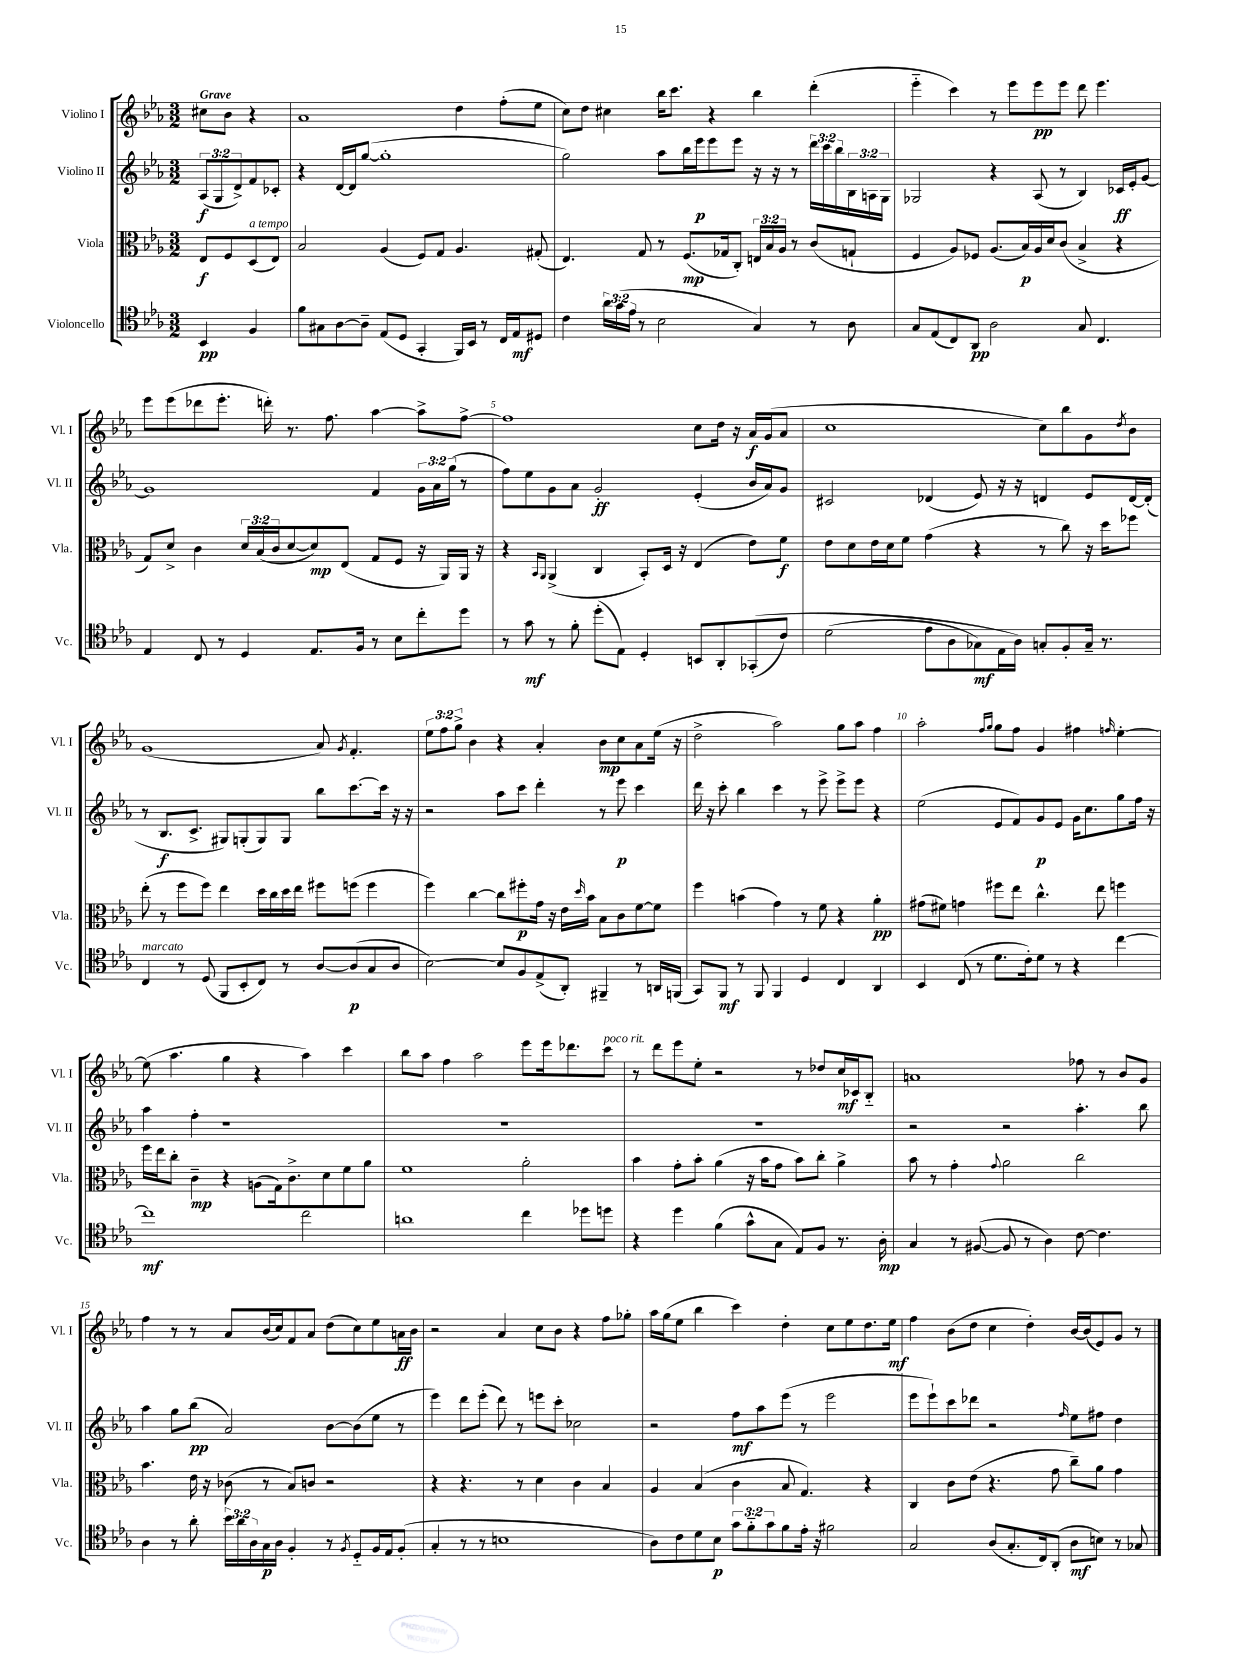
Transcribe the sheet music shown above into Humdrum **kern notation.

**kern	**kern	**kern	**kern
*staff4	*staff3	*staff2	*staff1
*clefC4	*clefC3	*clefG2	*clefG2
*k[b-e-a-]	*k[b-e-a-]	*k[b-e-a-]	*k[b-e-a-]
*M3/2	*M3/2	*M3/2	*M3/2
4BB-/	8E-/L	(12A-/L	8cc#\L
.	.	12G/	.
.	8F/	.	8b-\J
.	.	12d^/)	.
4F/	(8D/	8f/	4r
.	8E-/J)	8c-'/J	.
=	=	=	=
8f\L	2B-/	4r	1a-
8G#\	.	.	.
[8A-\	.	[16d/LL	.
.	.	16d/]J	.
8A-~\]J	.	([8gg/J	.
(8E-/L	(4A-/	1gg']	.
8D/J	.	.	.
4GG'/	8F/L)	.	.
.	8G/J	.	.
16FF/LL)	4.A-/	.	4dd\
16BB-/JJ	.	.	.
8r	.	.	.
16C/LL	.	.	(8ff'\L
16E-/J	.	.	.
8D#/J	(8G#'/	.	8ee-\J
=	=	=	=
4c\	4.E-/)	2gg\)	8cc\L)
.	.	.	8dd\J
24a-\LL	.	.	4cc#\
(24g\	.	.	.
24e-\JJ	.	.	.
8r	8G/	.	.
2B-\	8r	8aa-\L	16bb-\LK
.	.	.	8.ccc\J
.	(8.F/L	16bb-\L	.
.	.	16eee-\J	.
.	.	8eee-\	4r
.	16G-/k	.	.
.	8C'/J)	8eee-\J	.
4G/)	24E/LL	16r	4bb-\
.	24B-/	.	.
.	.	16r	.
.	24A-/JJ	.	.
.	8r	8r	.
8r	(8c/L	24ddd\LL	(4ddd'\
.	.	24ccc\	.
.	.	24bb-\	.
8A-\	8G`/J	24B-\	.
.	.	24A\	.
.	.	24G\JJ	.
=	=	=	=
8G/L	4F/	2G-/	4eee-'~\
(8E-/	.	.	.
8C/)	8A-/L)	.	4ccc\)
8AA-/J	8F-/J	.	.
2A-\	(8.A-/L	4r	8r
.	.	.	8eee-\L
.	16B-/L)	.	.
.	16A-/	(8A-/	8eee-\
.	16d/J	.	.
.	(8c/J	8r	8eee-\J
8G/	4B-^/	4B-/)	8ddd\
4.C/	.	.	4.eee-\
.	4r	16c-/LL	.
.	.	16e-'/J	.
.	.	[8g/J	.
=	=	=	=
4E-/	8G/L)	1g]	8eee-\L
.	8d^/J	.	(8eee-\
8C/	4c\	.	8ddd-\
8r	.	.	8.eee-'\J
4D/	24d/LL	.	.
.	(24B-/	.	.
.	.	.	16ddd'\)
.	24c/J	.	.
.	[8d/	.	8.r
8.E-/L	8d/])	.	.
.	.	.	8.ff\
.	(8E-/J	.	.
16F/Jk	.	.	.
8r	8G/L	4f/	[4aa-\
8B-\L	8F/J	.	.
8cc'\	16r	24g\LL	8aa-^\]L
.	.	24a-\	.
.	16AA-/LL)	.	.
.	.	(24gg\JJ	.
8dd\J	16AA-/JJ	8r	[8ff^\J
.	16r	.	.
=	=	=	=
8r	4r	8ff\L)	1ff]
8g\	.	8ee-\	.
.	16qqBB-/LL	.	.
.	16qqAA-/JJ	.	.
8r	(4AA-^/	8g\	.
8f'\	.	8a-\J	.
(8dd'\L	4C/	2g'/	.
8E-\J)	.	.	.
4D'/	8BB-'/L)	.	.
.	16D/Jk	.	.
.	16r	.	.
8BB/L	(4E-/	(4e-'/	8cc\L
8AA-'/	.	.	16dd\Jk
.	.	.	16r
&((8GG-'/	8e-\L)	16b-/LL	16a-/LL
.	.	16a-/J)	(16g/J
8c/J)	8f\J	8g/J	8a-/J
=	=	=	=
(2d\	8e-\L	2c#/	1cc
.	8d\	.	.
.	16e-\L	.	.
.	16d\J	.	.
.	8f\J	.	.
8e-\L	(4g\	(4d-/	.
8A-\	.	.	.
8G-\)	4r	8e-/)	.
16E-\L	.	16r	.
16A-\JJ&)	.	16r	.
8G'/L	8r	4d/	8cc\L)
8F'/	8cc\)	.	8bb-\
16G~/Jk	16r	8e-/L	8g\
8.r	16dd\LK	.	.
.	.	.	8qdd/
.	8ff-\J	[16d/L	8b-\J
.	.	(16d'/]JJ	.
=	=	=	=
4C/	(8ee-'\	8r	(1g
.	8r	8.B-/L	.
8r	8ff\L	.	.
.	.	8.c^/J	.
(8D/	8ff\J)	.	.
8FF/L	4ee-\	8G#/L)	.
8BB-'/	.	(8G'/	.
8C/J)	16dd\LL	8G/)	.
.	16cc\	.	.
8r	16dd\	8G/J	.
.	16ee-\JJ	.	.
[8A-/L	8ff#\L	8bb-\L	8a-/)
.	.	.	8qg/
(8A-/]	(8ff\J	[8.ccc\	4.f'/
8G/	4ff\	.	.
.	.	16ccc\]Jk	.
8A-/J	.	16r	.
.	.	16r	.
=	=	=	=
[2B-\)	4ff\)	2r	12ee-\L
.	.	.	12ff\
.	.	.	12gg^\J
.	[4cc\	.	4b-\
8B-/]L	8cc\]L	8aa-\L	4r
8F/	8ff#'\	8ccc\J	.
(8E-^/	16g\Jk	4ddd'\	4a-'/
.	16r	.	.
8AA-'/J)	16e-\LL	.	.
.	16qqdd/	.	.
.	16b-\JJ	.	.
4FF#~/	8B-\L	8r	8b-\L
.	8c\	8eee-\	8cc\
8r	[8f\	4ccc\	8a-\
16AA/LL	8f\]J	.	(16ee-\Jk
(16FF/JJ	.	.	16r
=	=	=	=
8GG/L)	4ff\	16ddd\	2dd^\
.	.	16r	.
8FF/J	.	8ccc'\	.
8r	(4b\	4bb-\	.
8FF/	.	.	.
4FF/	4g\)	4ccc\	2aa-\)
4D/	8r	8r	.
.	8f\	8eee-^\	.
4C/	4r	8eee-^\L	8gg\L
.	.	8eee-\J	8aa-\J
4AA-/	4a-'\	4r	4ff\
=	=	=	=
4BB-/	(8g#\L	(2ee-\	2aa-'\
.	8f#\J)	.	.
(8C/	4g\	.	.
8r	.	.	.
.	.	.	16qqff/LL
.	.	.	16qqgg/JJ
8.d\L	8ff#\L	8e-/L	8gg\L
.	8ee-\J	8f/)	8ff\J
16c'\k)	.	.	.
8d\J	4.cc^^\	8g/	4g/
8r	.	8e-/J	.
4r	.	16g\LK	4ff#\
.	.	8.cc\	.
.	8ee-\	.	.
.	.	.	16qqff/
[4cc\	4ff\	8gg\	[4ee-'\
.	.	16ff\Jk	.
.	.	16r	.
=	=	=	=
1cc]	16ff\LL	4aa-\	(8ee-\]
.	16ee-\J	.	.
.	8cc'\J	.	4.aa-\
.	4c~\	4ff'\	.
.	4r	1r	4gg\
.	(8A\L	.	4r
.	16G\k)	.	.
.	8.c^\	.	.
2cc\	.	.	4aa-\)
.	8d\	.	.
.	8f\	.	4ccc\
.	8a-\J	.	.
=	=	=	=
1a	1f	1.r	8bb-\L
.	.	.	8aa-\J
.	.	.	4ff\
.	.	.	2aa-\
4cc\	2a-'\	.	8eee-\L
.	.	.	16eee-\k
.	.	.	8.ddd-\
8dd-\L	.	.	.
8dd\J	.	.	8ccc\J
=	=	=	=
4r	4b-\	1.r	8r
.	.	.	8ddd\L
4dd\	8g'\L	.	8eee-\
.	8b-'\J	.	8ee-'\J
(4f\	(4a-\	.	2r
8g^^\L	16r	.	.
.	16b-\LK	.	.
8G\J	8g\J	.	.
8E-/L)	8b-\L)	.	8r
8F/J	8cc'\J	.	8dd-/L
8.r	4a-^\	.	16cc/L
.	.	.	16c-/J
.	.	.	8B-'~/J
16A-'\	.	.	.
=	=	=	=
4G/	8b-\	2r	1a
.	8r	.	.
8r	4g'\	.	.
([8F#/	.	.	.
.	8qqg/	.	.
8F#/]	2a-\	2r	.
8r	.	.	.
4A-\)	.	.	.
[8c\	2cc\	4.aa-'\	8ff-\
4.c\]	.	.	8r
.	.	.	8b-/L
.	.	8bb-\	8g/J
=	=	=	=
4A-\	4.b-\	4aa-\	4ff\
8r	.	8gg\L	8r
8a-'\	16e-\	(8bb-\J	8r
.	16r	.	.
24b-\LL	(8c-\	2a-/)	8a-/L
24a-\	.	.	.
24A-\	.	.	.
16G\	8r	.	(16b-/L
16A-\JJ	.	.	16cc/J)
4F'/	8B-/L)	.	8f/
.	8c/J	.	8a-/J
8r	2r	[8b-\L	(8dd\L
8qF/	.	.	.
8D'~/L	.	(8b-\]	8cc\)
16F/L	.	8ee-\J	8ee-\
16E-/J	.	.	.
(8F'/J	.	8r	16a\L
.	.	.	16b-\JJ
=	=	=	=
4G'/	4r	4eee-\)	2r
8r	4.r	8ddd\L	.
8r	.	(8eee-'\J	.
1B	.	8ddd\)	4a-/
.	8r	8r	.
.	4d\	8eee\L	8cc\L
.	.	8ccc'\J	8b-\J
.	4c\	2cc-\	4r
.	4B-/	.	8ff\L
.	.	.	8gg-'\J
=	=	=	=
8A-\L)	4A-/	2r	16aa-\LL
.	.	.	(16gg\J
8c\	.	.	8ee-\J
8d\	(4B-/	.	4bb-\
8B-\J	.	.	.
12g\L	4c\	8ff\L	4ccc\)
12f'~\	.	.	.
.	.	8aa-\	.
12g\	.	.	.
8f\	8B-/	(8eee-\J	4dd'\
16e-'\Jk	4.G/)	8r	.
16r	.	.	.
2f#\	.	2eee-\	8cc\L
.	.	.	8ee-\
.	4r	.	8.dd\
.	.	.	16ee-\Jk
=	=	=	=
2G/	4C/	8eee-\L	4ff\
.	.	8eee-`\)	.
.	8c\L	8ccc\	(8b-\L
.	(8e-\J	8ddd-\J	8dd\J
(8A-/L	4.r	2r	4cc\
8.G'/	.	.	.
.	.	.	4dd'\)
16C/k)	.	.	.
(8AA-'/J	8g\	.	.
.	.	16qqff/	.
8A-\L	8cc~\L)	8ee-\L	[16b-/LL
.	.	.	(16b-/]J
8B\J)	8a-\J	8ff#\J	8e-/)
8r	4g\	4dd\	8g/J
8G-/	.	.	8r
==	==	==	==
*-	*-	*-	*-
